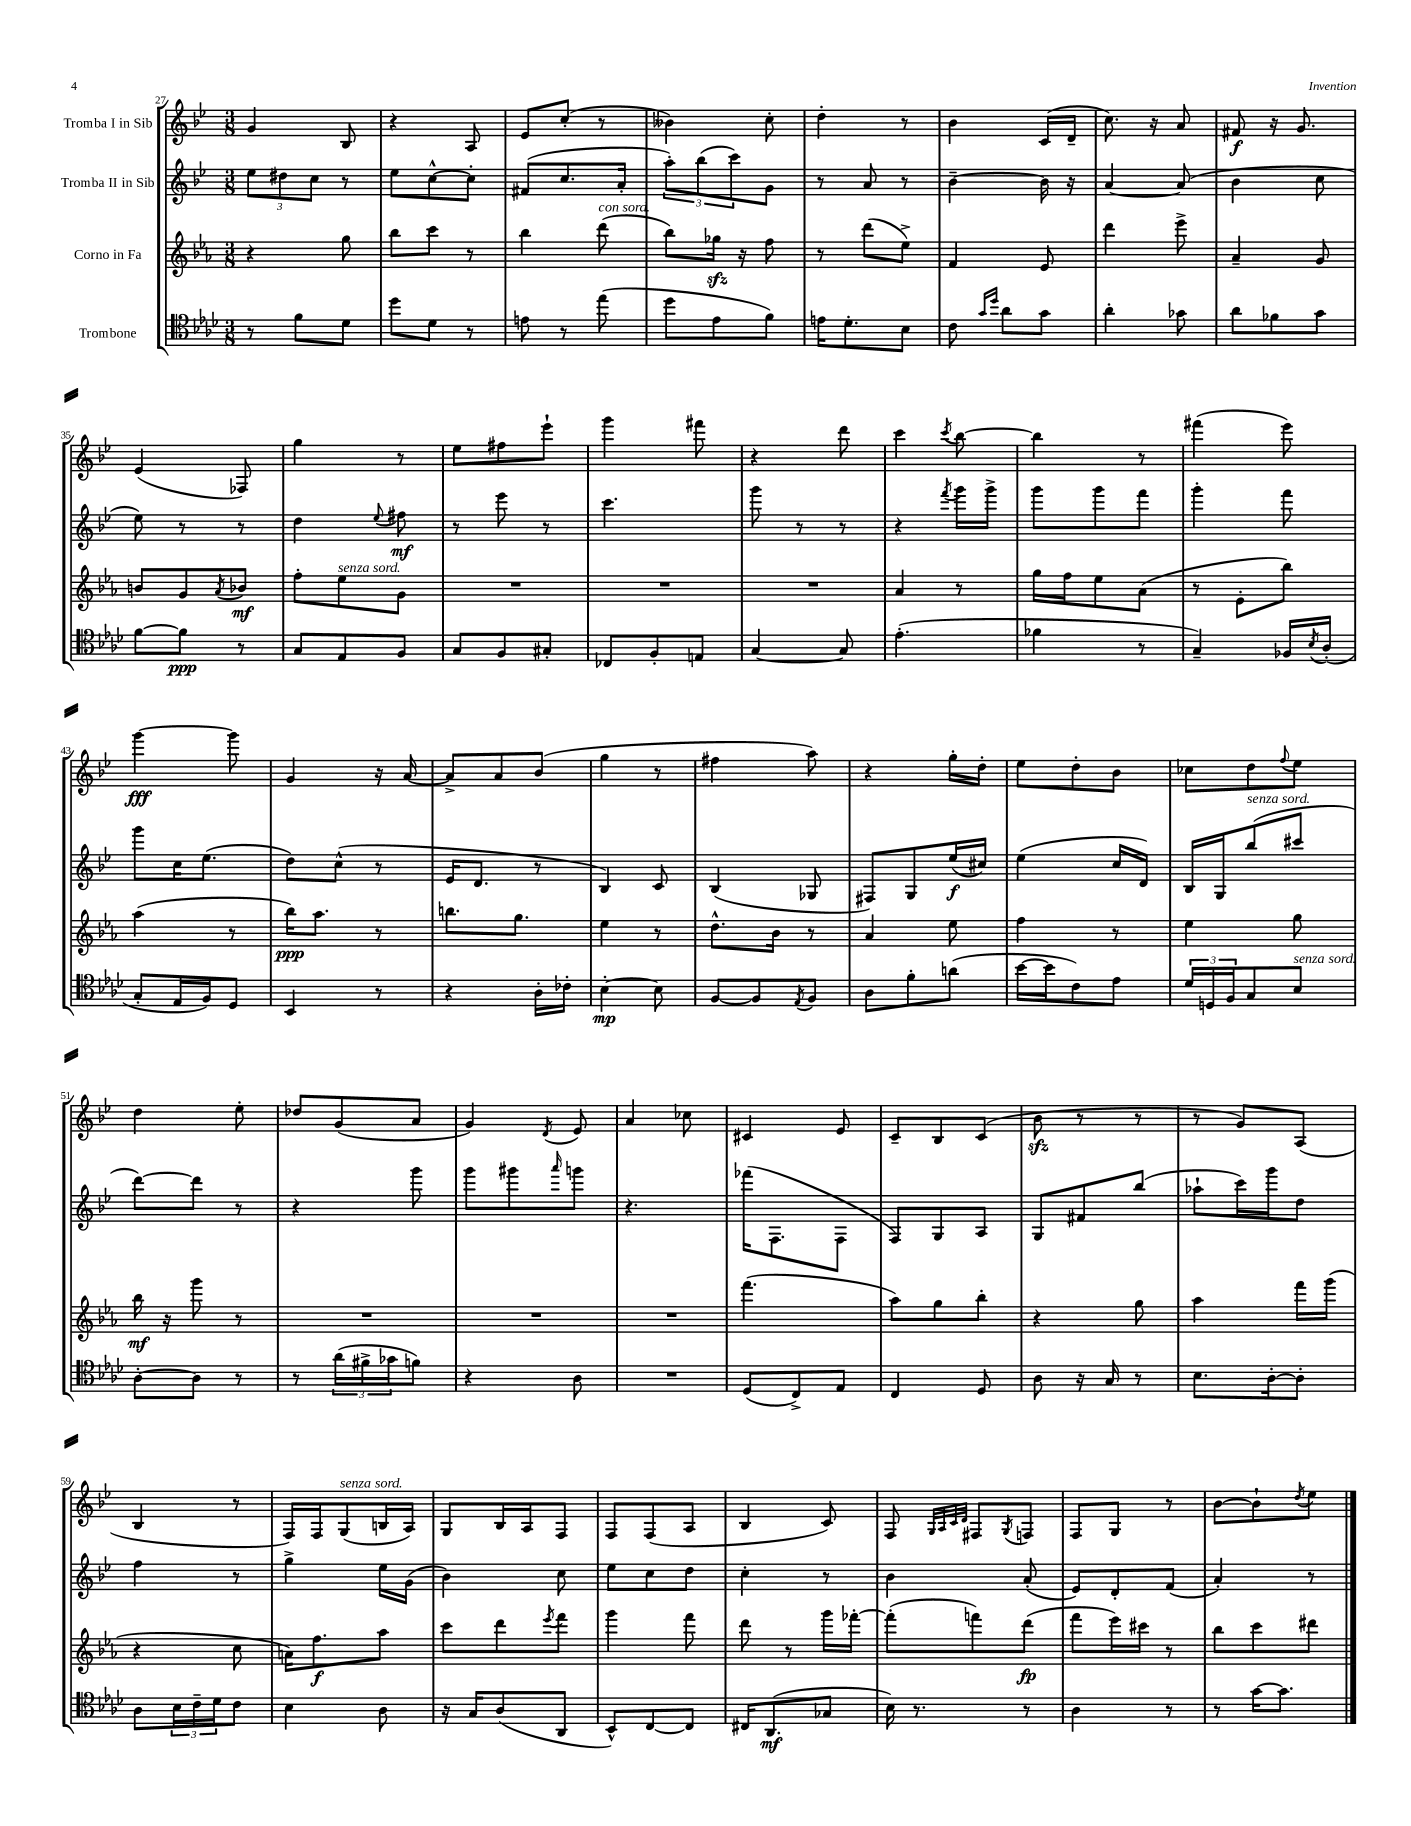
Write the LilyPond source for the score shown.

<<
\new StaffGroup <<
\new Staff = "s0" \with { instrumentName = "Tromba I in Sib" } {
    \clef treble \key bes \major \numericTimeSignature \time 3/8
    g'4 bes8 |
    r4 a8 |
    ees'8 c''8-.( r8 |
    beses'4) c''8-. |
    d''4-. r8 |
    bes'4 c'16( d'16-- |
    c''8.) r16 a'8 |
    fis'8\f r16 g'8. |
    ees'4( fes8) |
    g''4 r8 |
    ees''8 fis''8 ees'''8-! |
    g'''4 fis'''8 |
    r4 d'''8 |
    c'''4 \acciaccatura { c'''8 } bes''8~ |
    bes''4 r8 |
    fis'''4( ees'''8) |
    g'''4~\fff g'''8 |
    g'4 r16 a'16~ |
    a'8-> a'8 bes'8( |
    g''4 r8 |
    fis''4 a''8) |
    r4 g''16-. d''16-. |
    ees''8 d''8-. bes'8 |
    ces''8 d''8 \appoggiatura { f''8 } ees''8 |
    d''4 ees''8-. |
    des''8 g'8( a'8 |
    g'4) \acciaccatura { d'8 } ees'8 |
    a'4 ces''8 |
    cis'4 ees'8 |
    c'8-- bes8 c'8( |
    bes'8\sfz r8 r8 |
    r8 g'8) a8( |
    bes4 r8 |
    f16) f16 g8^\markup { \italic "senza sord." }( b16 a16) |
    g8 bes16 a16 f8 |
    f8 f8( a8 |
    bes4 c'8) |
    f8 \grace { g32 a32 c'32 d'32 } fis8 \acciaccatura { g8 } f8 |
    f8 g8 r8 |
    bes'8~ bes'8-! \acciaccatura { d''8 } ees''8 \bar "|." |
}
\new Staff = "s1" \with { instrumentName = "Tromba II in Sib" } {
    \clef treble \key bes \major \numericTimeSignature \time 3/8
    \tuplet 3/2 { ees''8 dis''8 c''8 } r8 |
    ees''8 c''8~-^ c''8-. |
    fis'8( c''8. a'16-. |
    \tuplet 3/2 { a''8-.) bes''8( c'''8) } g'8 |
    r8 a'8 r8 |
    bes'4~-- bes'16 r16 |
    a'4~ a'8( |
    bes'4 c''8 |
    ees''8) r8 r8 |
    d''4 \appoggiatura { ees''8 } fis''8\mf |
    r8 ees'''8 r8 |
    c'''4. |
    g'''8 r8 r8 |
    r4 \acciaccatura { f'''8 } g'''16 g'''16-> |
    g'''8 g'''8 f'''8 |
    g'''4-. f'''8 |
    g'''8 c''16 ees''8.( |
    d''8) c''8-^( r8 |
    ees'16 d'8. r8 |
    bes4) c'8 |
    bes4( ges8 |
    fis8) g8 ees''16\f( cis''16) |
    ees''4( c''16 d'16) |
    bes16 g16 bes''8^\markup { \italic "senza sord." }( cis'''8 |
    d'''8~) d'''8 r8 |
    r4 g'''8 |
    g'''8 gis'''8 \grace { a'''16 } g'''8 |
    r4. |
    fes'''16( f8. f8 |
    f8) g8 a8 |
    g8 fis'8 bes''8( |
    aes''8-! c'''16) g'''16 d''8 |
    f''4 r8 |
    g''4-> ees''16 g'16( |
    bes'4) c''8 |
    ees''8 c''8 d''8 |
    c''4-. r8 |
    bes'4 a'8-.( |
    ees'8) d'8-. f'8( |
    a'4-.) r8 \bar "|." |
}
\new Staff = "s2" \with { instrumentName = "Corno in Fa" } {
    \clef treble \key ees \major \numericTimeSignature \time 3/8
    r4 g''8 |
    bes''8 c'''8 r8 |
    bes''4 d'''8^\markup { \italic "con sord." }( |
    bes''8) ges''16\sfz r16 f''8 |
    r8 d'''8( ees''8->) |
    f'4 ees'8 |
    d'''4 ees'''8-> |
    aes'4-- g'8 |
    b'8 g'8 \acciaccatura { aes'8 } bes'8\mf |
    f''8-. ees''8^\markup { \italic "senza sord." } g'8 |
    R4. |
    R4. |
    R4. |
    aes'4 r8 |
    g''16 f''16 ees''8 aes'8( |
    r8 ees'8-. bes''8) |
    aes''4( r8 |
    bes''16\ppp) aes''8. r8 |
    b''8. g''8. |
    ees''4 r8 |
    d''8.-^ bes'16 r8 |
    aes'4 ees''8 |
    f''4 r8 |
    ees''4 g''8 |
    bes''16\mf r16 g'''8 r8 |
    R4. |
    R4. |
    R4. |
    f'''4.( |
    aes''8) g''8 bes''8-. |
    r4 g''8 |
    aes''4 f'''16 g'''16( |
    r4 c''8 |
    a'16) f''8.\f aes''8 |
    c'''8 d'''8 \acciaccatura { ees'''8 } f'''8 |
    g'''4 f'''8 |
    d'''8 r8 g'''16 fes'''16~-. |
    fes'''8-.( f'''8) d'''8\fp( |
    f'''8 ees'''16) cis'''16 r8 |
    bes''8 c'''8 dis'''8 \bar "|." |
}
\new Staff = "s3" \with { instrumentName = "Trombone" } {
    \clef tenor \key aes \major \numericTimeSignature \time 3/8
    r8 f'8 des'8 |
    des''8 des'8 r8 |
    e'8 r8 ees''8( |
    des''8 ees'8 f'8) |
    e'16 des'8.-. bes8 |
    c'8 \grace { g'16 des''16 } aes'8 g'8 |
    aes'4-. ges'8 |
    aes'8 fes'8 g'8 |
    f'8~ f'8\ppp r8 |
    g8 ees8 f8 |
    g8 f8 gis8-. |
    ces8 f8-. e8 |
    g4~ g8 |
    ees'4.-.( |
    fes'4 r8 |
    g4--) fes16 \acciaccatura { bes8 } aes16-.( |
    g8-. ees16 f16) des8 |
    bes,4 r8 |
    r4 aes16-. ces'16-. |
    bes4~-.\mp bes8 |
    f8~ f8 \acciaccatura { ees8 } f8 |
    aes8 f'8-. a'8( |
    bes'16~ bes'16 c'8) ees'8 |
    \tuplet 3/2 { des'16 d16 f16 } g8 bes8^\markup { \italic "senza sord." } |
    aes8~-. aes8 r8 |
    r8 \tuplet 3/2 { aes'16( fis'16-> ges'16 } f'8) |
    r4 aes8 |
    R4. |
    des8( c8->) ees8 |
    c4 des8 |
    aes8 r16 g16 r8 |
    bes8. aes16~-. aes8-. |
    aes8 \tuplet 3/2 { bes16 c'16-- des'16 } c'8 |
    bes4 aes8 |
    r16 g16 aes8( aes,8 |
    bes,8-^) c8~ c8 |
    cis16 aes,8.\mf( ges8 |
    bes16) r8. r8 |
    aes4 r8 |
    r8 g'16~ g'8. \bar "|." |
}
>>
>>
\layout { \context { \Score currentBarNumber = #27 } }
